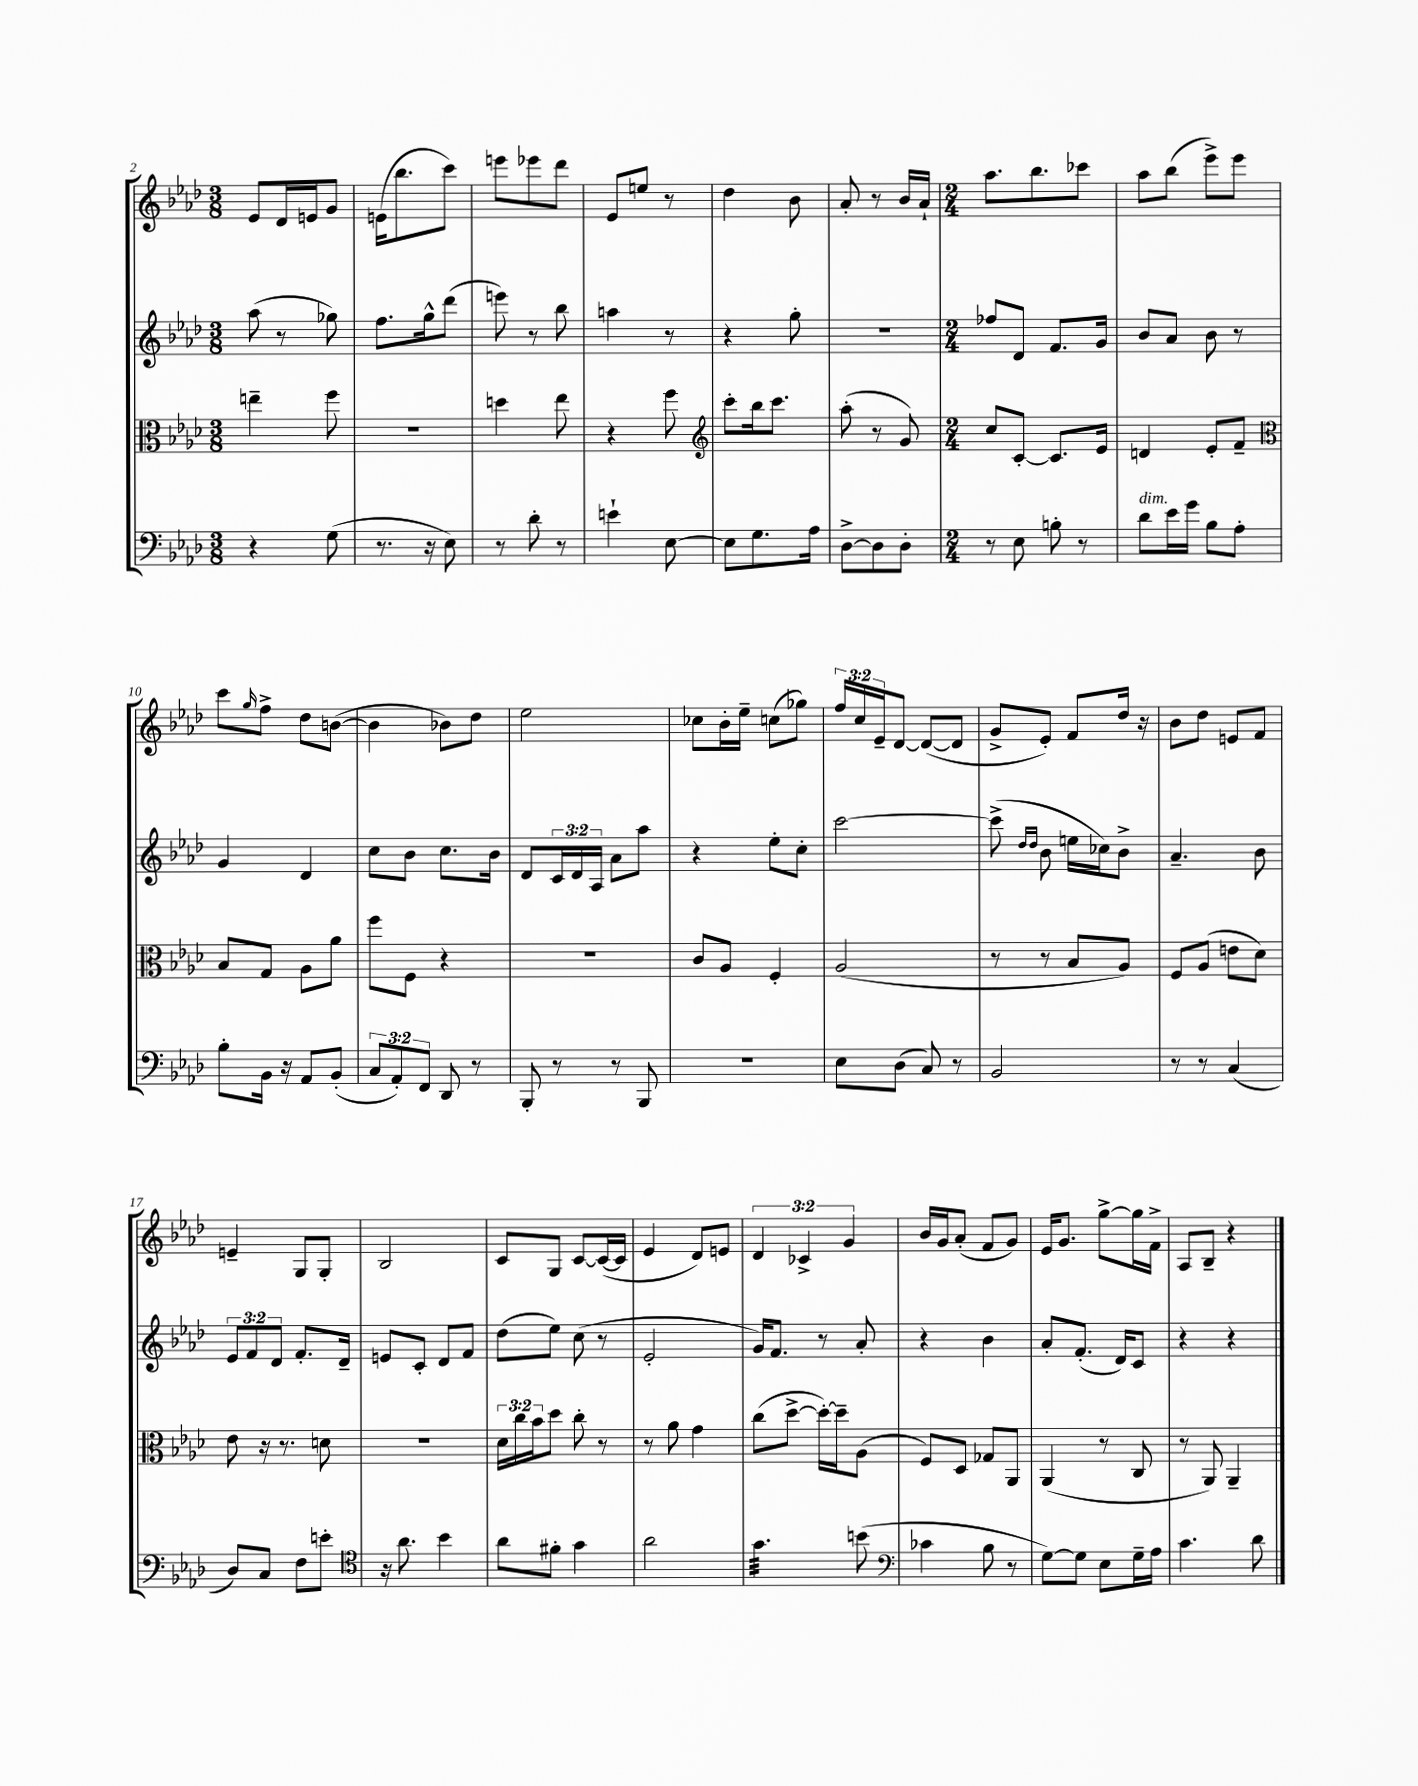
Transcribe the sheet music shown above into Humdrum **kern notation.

**kern	**kern	**kern	**kern
*staff4	*staff3	*staff2	*staff1
*clefF4	*clefC3	*clefG2	*clefG2
*k[b-e-a-d-]	*k[b-e-a-d-]	*k[b-e-a-d-]	*k[b-e-a-d-]
*M3/8	*M3/8	*M3/8	*M3/8
4r	4ee~	(8aa-	8e-
.	.	8r	16d-
.	.	.	16e
(8G	8ff	8gg-)	8g
=	=	=	=
8.r	4.r	8.ff	(16e
.	.	.	8.bb-
16r	.	16gg^^	.
8E-)	.	(8ddd-	8ccc)
=	=	=	=
8r	4dd	8eee)	8eee
8d-'	.	8r	8eee-
8r	8ee-	8bb-	8ddd-
=	=	=	=
4e`	4r	4aa	8e-
.	.	.	8ee
[8E-	8ff	8r	8r
=	=	=	=
*	*clefG2	*	*
8E-]	8ccc'	4r	4dd-
8.G	16bb-	.	.
.	8.ccc	.	.
.	.	8gg'	8b-
16A-	.	.	.
=	=	=	=
[8D-^	(8aa-'	4.r	8a-'
8D-]	8r	.	8r
8D-'	8g)	.	16b-
.	.	.	16a-`
=	=	=	=
*M2/4	*M2/4	*M2/4	*M2/4
8r	8cc	8ff-	8.aa-
8E-	[8c'	8d-	.
.	.	.	8.bb-
8B'	8.c]	8.f	.
8r	.	.	8ccc-
.	16e-	16g	.
=	=	=	=
8d-	4d	8b-	8aa-
16e-	.	8a-	(8bb-
16g	.	.	.
8B-	8e-'	8b-	8eee-^)
8A-'	8f~	8r	8eee-
=	=	=	=
*	*clefC3	*	*
8B-'	8B-	4g	8ccc
.	.	.	16qqgg
16BB-	8G	.	8ff^
16r	.	.	.
8AA-	8A-	4d-	8dd-
(8BB-'	8a-	.	([8b
=	=	=	=
12C	8ff	8cc	4b]
12AA-')	.	.	.
.	8F	8b-	.
12FF	.	.	.
8DD-	4r	8.cc	8b-)
8r	.	.	8dd-
.	.	16b-	.
=	=	=	=
8BBB-'	2r	8d-	2ee-
8r	.	24c	.
.	.	24d-	.
.	.	24A-	.
8r	.	8a-	.
8BBB-	.	8aa-	.
=	=	=	=
2r	8c	4r	8cc-
.	8A-	.	16b-'
.	.	.	16ee-~
.	4F'	8ee-'	(8cc
.	.	8cc'	8gg-)
=	=	=	=
8E-	(2A-	[2ccc	24ff
.	.	.	24cc
.	.	.	24e-~
(8D-	.	.	[8d-
8C)	.	.	(8d-_
8r	.	.	8d-]
=	=	=	=
2BB-	8r	(8ccc^]	8g^
.	.	16qqdd-	.
.	.	16qqdd-	.
.	8r	8b-	8e-')
.	8B-	16ee	8f
.	.	16cc-)	.
.	8A-)	8b-^	16dd-
.	.	.	16r
=	=	=	=
8r	8F	4.a-~	8b-
8r	(8A-	.	8dd-
(4C	8e	.	8e
.	8d-)	8b-	8f
=	=	=	=
8D-)	8e-	12e-	4e~
.	.	12f	.
8C	16r	.	.
.	.	12d-	.
.	8.r	.	.
8F	.	8.f'	8G
8e'	8d	.	8G'
.	.	16d-~	.
=	=	=	=
*clefC4	*	*	*
16r	2r	8e	2B-
8.a-	.	.	.
.	.	8c'	.
4b-	.	8d-	.
.	.	8f	.
=	=	=	=
8a-	24d-	(8dd-	8c
.	24cc	.	.
.	24b-	.	.
8f#'	8dd-	8ee-)	8G
4g	8cc'	(8cc	[8c
.	8r	8r	(16c_
.	.	.	16c]
=	=	=	=
2a-	8r	2e-'	4e-
.	8a-	.	.
.	4g	.	8d-)
.	.	.	8e
=	=	=	=
4.g	(8cc	16g)	6d-
.	.	8.f	.
.	[8dd-^	.	.
.	.	.	6c-^
.	16dd-'_)	8r	.
.	16dd-~]	.	.
.	.	.	6g
(8b	(8A-	8a-'	.
=	=	=	=
*clefF4	*	*	*
4c-	8F)	4r	16b-
.	.	.	16g
.	8D-	.	(8a-'
8B-	8G-	4b-	8f
8r	8AA-	.	8g)
=	=	=	=
[8G)	(4AA-	8a-'	16e-
.	.	.	8.g
8G]	.	(8.f'	.
8E-	8r	.	[8gg^
.	.	16d-)	.
16G~	8C	8c	16gg]
16A-	.	.	16f^
=	=	=	=
4.c	8r	4r	8A-
.	8AA-)	.	8B-~
.	4AA-~	4r	4r
8d-	.	.	.
==	==	==	==
*-	*-	*-	*-
